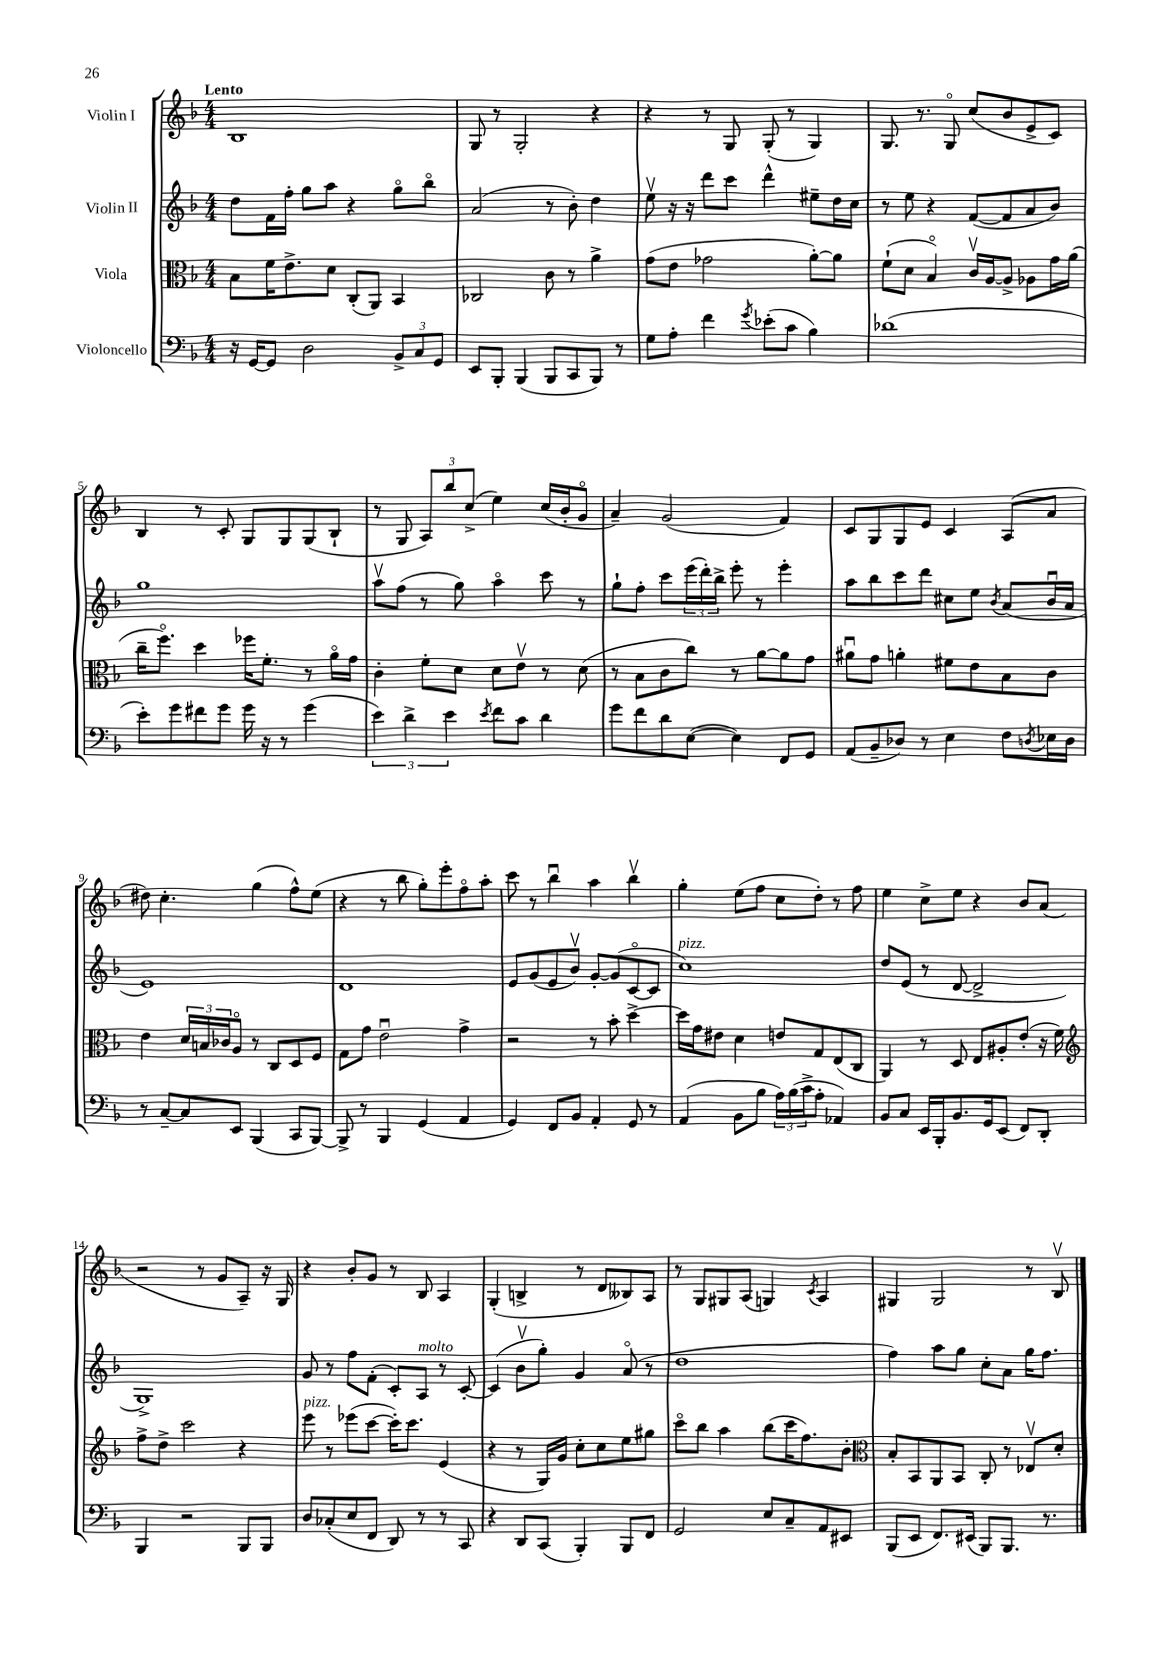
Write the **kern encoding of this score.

**kern	**kern	**kern	**kern
*staff4	*staff3	*staff2	*staff1
*clefF4	*clefC3	*clefG2	*clefG2
*k[b-]	*k[b-]	*k[b-]	*k[b-]
*M4/4	*M4/4	*M4/4	*M4/4
16r	8B-\L	8dd\L	1B-
[16GG/LK	.	.	.
8GG/]J	16f\K	16f\L	.
.	8.e^\	16ff'\JJ	.
2D\	.	8gg\L	.
.	8d\J	8aa\J	.
.	(8C'/L	4r	.
.	8AA/J)	.	.
12BB-^/L	4BB-/	8ggo\L	.
12C/	.	.	.
.	.	8bb-o\J	.
12GG/J	.	.	.
=	=	=	=
8EE/L	2C-/	(2a/	8G/
8BBB-'/J	.	.	8r
(4BBB-/	.	.	2G'/
8BBB-/L	8c\	8r	.
8CC/	8r	8b-'\)	.
8BBB-/J)	4a^\	4dd\	4r
8r	.	.	.
=	=	=	=
8G\L	(8g\L	8eev\	4r
8A'\J	8e\J	16r	.
.	.	16r	.
4f\	2g-\	8ddd\L	8r
.	.	8ccc\J	8G/
8qg/	.	.	.
(8e-'\L	.	4ddd^^\	(8G'/
8c\J	.	.	8r
4B-\)	[8a'\L)	8ee#~\L	4G/)
.	8a\]J	16dd\L	.
.	.	16cc\JJ	.
=	=	=	=
(1d-	(8f`\L	8r	8.G/
.	8d\J	8ee\	.
.	.	.	8.r
.	4B-o/)	4r	.
.	.	.	8Go/
.	16cv/LL	([8f/L	(8cc/L
.	[16A/J	.	.
.	8A^/]J	8f/]	8b-/
.	8A-\L	8a/	8e^/
.	16g\L	8b-/J)	8c/J)
.	(16a\JJ	.	.
=	=	=	=
8e'\L)	16cc~\LK	1gg	4B-/
.	8.ffo\J)	.	.
8g\	.	.	.
8f#\	4dd\	.	8r
8g\J	.	.	8c'/
16g\	16ff-\LK	.	8G/L
16r	8.f'\J	.	.
8r	.	.	8G/
(4g\	8r	.	(8G/
.	16ao\LL	.	8B-`/J
.	16g\JJ	.	.
=	=	=	=
6e\)	4c'\	8aav\L	8r
.	.	(8ff\J	8G/
6d^\	.	.	.
.	8f'\L	8r	12A/L)
6e\	.	.	12bb-/
.	8d\J	8gg\)	.
.	.	.	(12cc^/J
8qe/	.	.	.
8f\L	8d\L	4aao\	4ee\)
8c\J	8ev\J	.	.
4d\	8r	8ccc\	(16cc/LL
.	.	.	16b-'/J
.	(8d\	8r	8go/J
=	=	=	=
8g\L	8r	8gg`\L	4a~/)
8f\	8B-\L	8ff'\J	.
8d\	8c\	8ccc\L	(2g/
([8E\J	8cc\J)	(24eee\L	.
.	.	24ddd'\)	.
.	.	24bb-^\JJ	.
4E\])	8r	8eee'\	.
.	[8a\L	8r	.
8FF/L	8a\]	4eee'\	4f/)
8GG/J	8g\J	.	.
=	=	=	=
(8AA/L	8a#u\L	8aa\L	8c/L
8BB-~/	8g\J	8bb-\	8G/
8D-/J)	4a'\	8ccc\	8G/
8r	.	8ddd\J	8e/J
4E\	8f#\L	8cc#\L	4c/
.	8e\	8ee\J	.
.	.	8qb-/	.
8F\L	8B-\	(8a/L	(8A/L
8qD/	.	.	.
16E-\L	8c\J	16b-u/L	8a/J
16D\JJ	.	16a/JJ	.
=	=	=	=
8r	4e\	1e)	8dd#\)
[8C~/L	.	.	4.cc'\
8C/]	24d/LL	.	.
.	24B/	.	.
.	24c-/J	.	.
8EE/J	8Ao/J	.	.
(4BBB-/	8r	.	(4gg\
.	8C/L	.	.
8CC/L	8D/	.	8ff^^\L)
[8BBB-/J)	8F/J	.	(8ee\J
=	=	=	=
8BBB-^/]	8G\L	1d	4r
8r	8g\J	.	.
4BBB-/	2eu\	.	8r
.	.	.	8bb-\
(4GG/	.	.	8gg'\L)
.	.	.	8eee'\
4AA/	4g^\	.	8ffo\
.	.	.	8aa'\J
=	=	=	=
4GG/)	2r	8e/L	8ccc\
.	.	(8g/	8r
8FF/L	.	8e/	4bb-u\
8BB-/J	.	8b-v/J)	.
4AA'/	8r	[8g'/L	4aa\
.	8b-'\	(8g/]	.
8GG/	[4dd^\	[8co/	4bb-v\
8r	.	8c/]J	.
=	=	=	=
(4AA/	16dd\]LL	1cc)	4gg'\
.	16g\J	.	.
.	8e#\J	.	.
8BB-\L	4d\	.	(8ee\L
8B-\J	.	.	8ff\J
24A\LL)	8e/L	.	8cc\L
(24B-\	.	.	.
24c^\J	.	.	.
8A'\J	8G/	.	8dd'\J)
4AA-/)	(8E/	.	8r
.	8C/J	.	8ff\
=	=	=	=
8BB-/L	4AA/)	8dd/L	4ee\
8C/J	.	(8e/J	.
16EE/LL	8r	8r	8cc^\L
16BBB-'/J	.	.	.
8.BB-/	8D/	[8d/	8ee\J
.	8E/L	2d^/]	4r
16GG/k	.	.	.
(8EE/J	8A#'/	.	.
8FF/L)	(8e'/J	.	8b-/L
8DD'/J	16r	.	(8a/J
.	16f\)	.	.
=	=	=	=
*	*clefG2	*	*
4BBB-/	8ff^\L	1G^)	2r
.	8dd^\J	.	.
2r	2ccc\	.	.
.	.	.	8r
.	.	.	8g/L
8BBB-/L	4r	.	8A~/J)
8BBB-/J	.	.	16r
.	.	.	16G/
=	=	=	=
8D/L	8eee\	8g/	4r
(8C-'/	8r	8r	.
8E/	(8eee-\L	8ff\L	8b-'/L
8FF/J	[8ccc\J	(8f'\J	8g/J
8DD/)	16ccc'\]LK)	8c'/L)	8r
.	8.ccc\J	.	.
8r	.	8A/J	8B-/
8r	(4e/	8r	4A/
8CC/	.	[8c'/	.
=	=	=	=
4r	4r	(4c/]	(4G'/
8DD/L	8r	8b-v\L	4B^/
(8CC/J	16G/LL)	8gg'\J)	.
.	16g/JJ	.	.
4BBB-'/)	8cc'\L	4g/	8r
.	8cc\	.	8d/L
8BBB-/L	8ee\	(8ao/	8B--/)
8FF/J	8gg#\J	8r	8A/J
=	=	=	=
2GG/	8ccco\L	1dd	8r
.	8bb-\J	.	8G/L
.	4aa\	.	8G#/
.	.	.	(8A/J
8E/L	(8bb-\L	.	4G/)
8C~/	16ccc\K	.	.
.	8.ff\)	.	.
.	.	.	8qc/
8AA/	.	.	4A/
8EE#/J	8b-'\J	.	.
=	=	=	=
*	*clefC3	*	*
(8BBB-/L	8B-'/L	4ff\)	4G#/
8EE/J	8BB-/	.	.
8.FF/L)	8AA/	8aa\L	2G#/
.	8BB-/J	8gg\J	.
(16EE#/Jk	.	.	.
8BBB-/L)	8C'/	8cc'\L	.
8.BBB-/J	8r	8a\J	.
.	8E-v/L	16gg\LK	8r
8.r	.	8.ff\J	.
.	8d'/J	.	8B-v/
==	==	==	==
*-	*-	*-	*-
